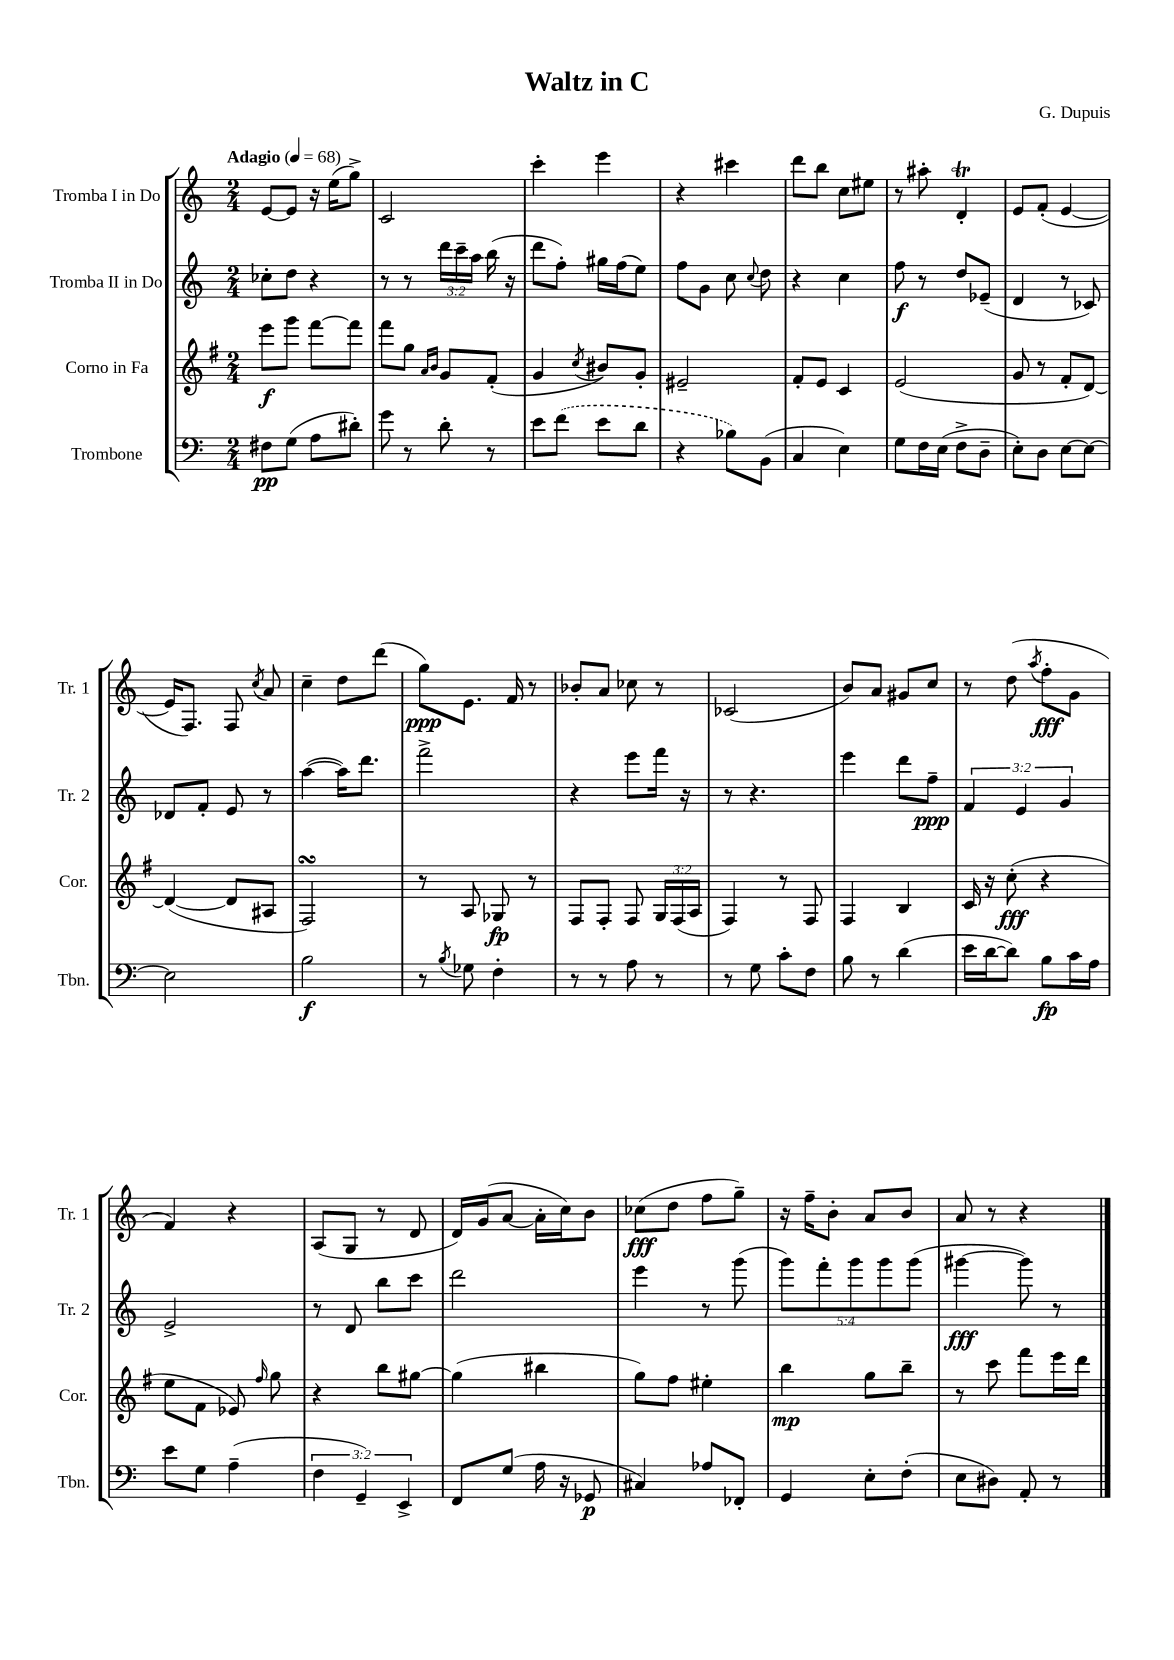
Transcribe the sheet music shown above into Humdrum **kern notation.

**kern	**kern	**kern	**kern
*staff4	*staff3	*staff2	*staff1
*clefF4	*clefG2	*clefG2	*clefG2
*k[]	*k[f#]	*k[]	*k[]
*M2/4	*M2/4	*M2/4	*M2/4
*MM68	*MM68	*MM68	*MM68
8F#	8eee	8cc-'	[8e
(8G	8ggg	8dd	8e]
8A	[8fff#	4r	16r
.	.	.	(16ee
8d#')	8fff#]	.	8gg^)
=	=	=	=
8g	8fff#	8r	2c
8r	8gg	8r	.
.	16qqa	.	.
.	16qqb	.	.
8d'	8g	24ddd	.
.	.	24ccc~	.
.	.	24aa	.
8r	(8f#'	(16bb	.
.	.	16r	.
=	=	=	=
8e	4g	8ddd	4ccc'
(8f	.	8ff')	.
.	8qcc	.	.
8e	8b#)	16gg#	4eee
.	.	(16ff	.
8d	8g'	8ee)	.
=	=	=	=
4r	2e#~	8ff	4r
.	.	8g	.
8B-)	.	8cc	4ccc#
.	.	8qqcc	.
(8BB	.	8dd	.
=	=	=	=
4C	8f#'	4r	8ddd
.	8e	.	8bb
4E)	4c	4cc	8cc
.	.	.	8ee#
=	=	=	=
8G	(2e	8ff	8r
16F	.	8r	8aa#'
(16E	.	.	.
8F^	.	8dd	4d'
8D~	.	(8e-~	.
=	=	=	=
8E')	8g	4d	8e
8D	8r	.	(8f'
[8E	8f#'	8r	[4e
8E_	[8d)	8c-)	.
=	=	=	=
2E]	(4d_	8d-	16e]
.	.	.	8.F)
.	.	8f'	.
.	8d]	8e	8F
.	.	.	8qcc
.	8A#	8r	8a
=	=	=	=
2B	2F#)	([4aa	4cc~
.	.	16aa])	8dd
.	.	8.ddd	.
.	.	.	(8ddd
=	=	=	=
8r	8r	2fff^	8gg)
8qB	.	.	.
8G-	8A	.	8.e
4F'	8G-	.	.
.	.	.	16f
.	8r	.	8r
=	=	=	=
8r	8F#	4r	8b-'
8r	8F#'	.	8a
8A	8F#	8eee	8cc-
8r	24G	16fff	8r
.	(24F#	.	.
.	.	16r	.
.	24A	.	.
=	=	=	=
8r	4F#)	8r	(2c-
8G	.	4.r	.
8c'	8r	.	.
8F	8F#	.	.
=	=	=	=
8B	4F#	4eee	8b)
8r	.	.	8a
(4d	4B	8ddd	8g#
.	.	8ff~	8cc
=	=	=	=
16e	16c	6f	8r
[16d	16r	.	.
8d])	(8cc'	.	(8dd
.	.	6e	.
.	.	.	8qaa
8B	4r	.	8ff'
.	.	6g	.
16c	.	.	8g
16A	.	.	.
=	=	=	=
8e	8ee	2e^	4f)
8G	8f#	.	.
(4A~	8e-)	.	4r
.	16qqff#	.	.
.	8gg	.	.
=	=	=	=
6F	4r	8r	(8A
.	.	8d	8G
6GG~)	.	.	.
.	8bb	8bb	8r
6EE^	.	.	.
.	[8gg#	8ccc	8d
=	=	=	=
8FF	(4gg#]	2ddd	16d)
.	.	.	(16g
(8G	.	.	[8a
16A	4bb#	.	16a']
16r	.	.	16cc)
8GG-	.	.	8b
=	=	=	=
4C#)	8gg)	4eee	(8cc-
.	8ff#	.	8dd
8A-	4ee#'	8r	8ff
8FF-'	.	(8ggg	8gg~)
=	=	=	=
4GG	4bb	10ggg)	16r
.	.	.	16ff~
.	.	10fff'	.
.	.	.	8b'
.	.	10ggg	.
8E'	8gg	.	8a
.	.	10ggg	.
(8F'	8bb~	.	8b
.	.	(10ggg	.
=	=	=	=
8E	8r	[4ggg#	8a
8D#)	8ccc	.	8r
8AA'	8fff#	8ggg#])	4r
8r	16eee	8r	.
.	16ddd	.	.
==	==	==	==
*-	*-	*-	*-
